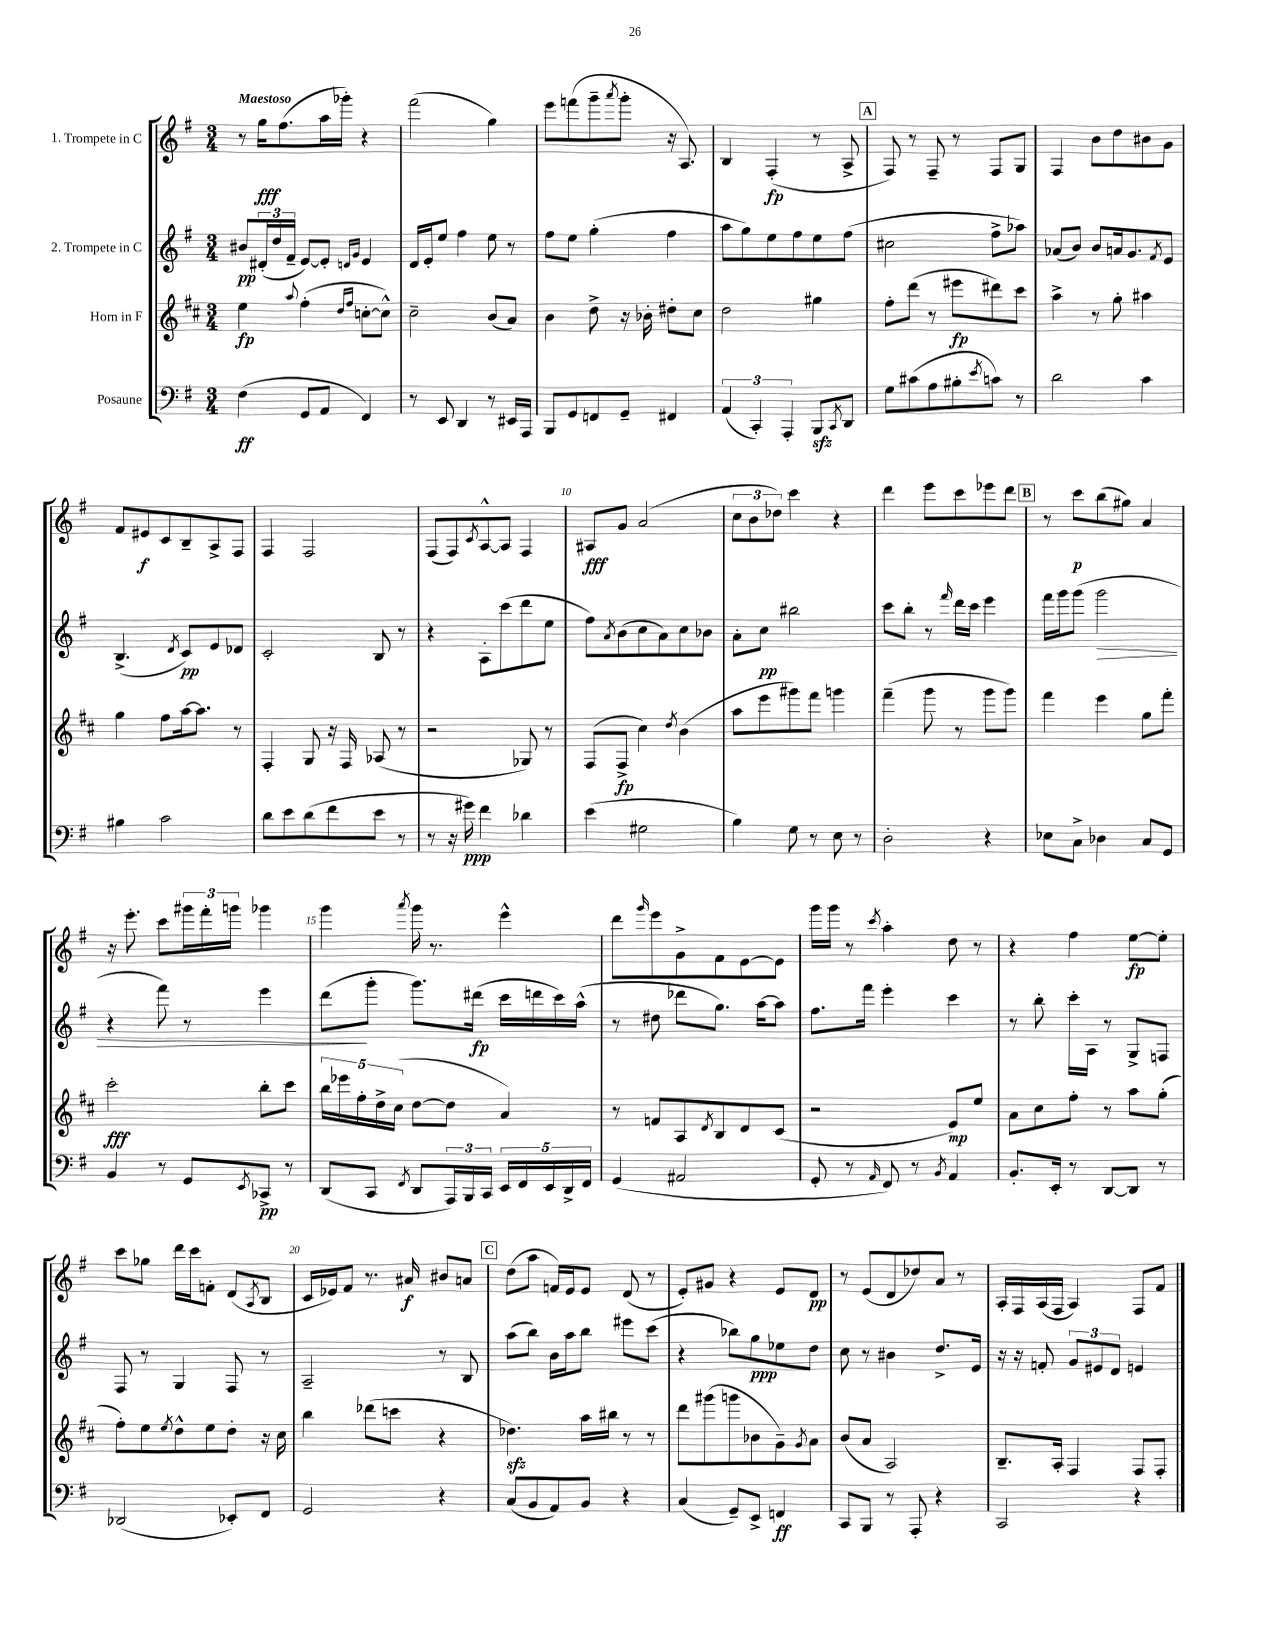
<<
\new StaffGroup <<
\new Staff = "s0" \with { instrumentName = "1. Trompete in C" } {
    \clef treble \key g \major \numericTimeSignature \time 3/4 \tempo "Maestoso"
    r8 g''16\fff fis''8.( a''16 ges'''16-.) r4 |
    fis'''2( g''4) |
    e'''8 f'''8( g'''8-- \acciaccatura { a'''8 } g'''8-. r16 a8.) |
    b4 fis4-.\fp( r8 a8-> |
    \mark \markup { \box "A" } fis8) r8 fis8-- r8 fis8 g8 |
    fis4 b'8 d''8 bis'8 g'8 |
    fis'8 eis'8\f c'8 b8-- a8-> fis8 |
    fis4 fis2 |
    fis8( fis8) \acciaccatura { c'8 } a8~-^ a8 fis4 |
    ais8\fff g'8 a'2( |
    \tuplet 3/2 { c''8 b'8 des''8) } c'''4 r4 |
    d'''4 e'''8 c'''8 ees'''8 d'''8 |
    \mark \markup { \box "B" } r8 c'''8\p b''8( gis''8) a'4 |
    r16 e'''8.-. c'''8 \tuplet 3/2 { gis'''16 fis'''16-. g'''16 } ges'''4 |
    g'''4 \acciaccatura { a'''8 } g'''16 r8. e'''4-^ |
    d'''8 \grace { g'''16 } e'''8 g'8-> fis'8 e'8~ e'8 |
    g'''16 g'''16 r8 \acciaccatura { c'''8 } a''4-. d''8 r8 |
    r4 fis''4 e''8~\fp e''8-. |
    c'''8 ges''8 d'''16 c'''16 f'8-. d'8( \acciaccatura { a8 } b8 |
    c'16 ees'16) fis'8 r8. ais'16\f bis'8 a'8 |
    \mark \markup { \box "C" } d''8( a''8 f'16) e'16 e'8 d'8( r8 |
    e'8-.) gis'8 r4 e'8 d'8\pp |
    r8 e'8( d'8 des''8) a'8 r8 |
    a16-. fis16 a16( fis16 a4) fis8 fis'8 \bar "|." |
}
\new Staff = "s1" \with { instrumentName = "2. Trompete in C" } {
    \clef treble \key g \major \numericTimeSignature \time 3/4
    bis'8\pp \tuplet 3/2 { dis'16-.( d''16 fis'16-- } e'8~) e'8-. \grace { d'16 g'16 } e'4 |
    d'16 e'16-. e''8 fis''4 e''8 r8 |
    fis''8 e''8 g''4-.( fis''4 |
    a''8 g''8) e''8 fis''8 e''8 fis''8( |
    \mark \markup { \box "A" } cis''2 fis''8-> aes''8) |
    aes'8( b'8) b'8 a'16 g'8. \acciaccatura { fis'8 } e'8 |
    b4.->( \acciaccatura { d'8 } c'8\pp) e'8 des'8 |
    c'2-. b8 r8 |
    r4 a8-. c'''8( d'''8 e''8 |
    fis''8) \acciaccatura { a'8 } b'8( c''8 a'8) c''8 bes'8 |
    a'8-. c''8\pp bis''2 |
    c'''8 b''8-. r8 \grace { fis'''16 } d'''16 c'''16 e'''4 |
    \mark \markup { \box "B" } fis'''16 g'''16 g'''8( g'''2\> |
    r4 fis'''8) r8 e'''4 |
    d'''8\!( g'''8-. g'''8.) dis'''16\fp( c'''16 d'''16 c'''16) a''16-^( |
    r8 dis''8 des'''8 g''8.) a''16~ a''8 |
    fis''8. fis'''16 e'''4-. c'''4 |
    r8 b''8-. c'''16-. a16 r8 g8-> f8 |
    fis8 r8 g4 fis8 r8 |
    a2-- r8 b8 |
    \mark \markup { \box "C" } a''8( b''8) b'16 a''16 b''8 eis'''8 c'''8( |
    r4 bes''8) g''8\ppp ees''8 d''8 |
    c''8 r8 bis'4 d''8.-> e'16 |
    r16 r16 f'8-. \tuplet 3/2 { g'8 eis'8 d'8 } e'4 \bar "|." |
}
\new Staff = "s2" \with { instrumentName = "Horn in F" } {
    \clef treble \key d \major \numericTimeSignature \time 3/4
    e''4\fp \appoggiatura { a''8 } fis''4-.( \grace { d''16 fis''16 } c''8~-. c''8-^) |
    cis''2-- b'8( a'8) |
    b'4 d''8-> r16 bes'16-. dis''8-. cis''8 |
    d''2 gis''4 |
    \mark \markup { \box "A" } fis''8-. d'''8( r8 eis'''8\fp dis'''8) cis'''8 |
    a''4-> r8 g''8-. ais''4 |
    g''4 fis''8 a''16~ a''8. r8 |
    fis4-. g8 r16 fis16 aes8( r8 |
    r2 ges8) r8 |
    fis8( fis8->\fp cis''4) \acciaccatura { d''8 } b'4( |
    a''8 e'''8 gis'''8) fis'''8 g'''4 |
    fis'''4--( g'''8 r8 g'''8 g'''8) |
    \mark \markup { \box "B" } fis'''4 e'''4 g''8 fis'''8-. |
    cis'''2-.\fff b''8-. cis'''8 |
    \tuplet 5/4 { b''16 ees'''16 fis''16-. d''16-> cis''16( } d''8~ d''8 a'4) |
    r8 f'8 a8 \acciaccatura { d'8 } b8 d'8 cis'8( |
    r2 e'8\mp) e''8 |
    a'8 cis''8 fis''8-. r8 a''8 g''8-.( |
    fis''8-.) e''8 \acciaccatura { e''8 } d''8-^ e''8 d''8-. r16 cis''16 |
    b''4 des'''8( c'''8 r4 |
    \mark \markup { \box "C" } des''4.\sfz) a''16 bis''16 r8 r8 |
    d'''8 gis'''8( g'''8 bes'8 g'8--) \acciaccatura { g'8 } a'8 |
    b'8( a'8 a2) |
    b8.-- a16-. fis4 fis8 fis8-. \bar "|." |
}
\new Staff = "s3" \with { instrumentName = "Posaune" } {
    \clef bass \key g \major \numericTimeSignature \time 3/4
    fis4\ff( g,8 a,8 fis,4) |
    r8 e,8 d,4 r8 eis,16 a,,16 |
    b,,8 g,8 f,8 g,8-- fis,4 |
    \tuplet 3/2 { a,4( c,4-.) a,,4-. } b,,8\sfz \acciaccatura { c,8 } d,8 |
    \mark \markup { \box "A" } g8 cis'8( a8 bis8-. \acciaccatura { e'8 } c'8) r8 |
    d'2 c'4 |
    bis4 c'2 |
    d'8 e'8 d'8( fis'8 e'8 r8 |
    r8 r16 gis'16\ppp) fis'4 des'4 |
    e'4( gis2 |
    b4) g8 r8 e8 r8 |
    d2-. r4 |
    \mark \markup { \box "B" } ees8 c8-> des4 c8 g,8 |
    b,4 r8 g,8 \acciaccatura { e,8 } ces,8->\pp r8 |
    d,8( c,8 \acciaccatura { fis,8 } d,8 \tuplet 3/2 { a,,16) b,,16 c,16 } \tuplet 5/4 { e,16 fis,16 e,16 d,16-> fis,16 } |
    g,4( ais,2 |
    g,8-. r8 \grace { a,16 } fis,8) r8 \acciaccatura { b,8 } a,4 |
    b,8.-. e,16-. r8 d,8~ d,8 r8 |
    des,2( ees,8-.) fis,8 |
    g,2 r4 |
    \mark \markup { \box "C" } c8( b,8 a,8) b,8 r4 |
    c4( g,8--) e,8-> f,4\ff |
    c,8 b,,8 r8 a,,8-. r4 |
    c,2 r4 \bar "|." |
}
>>
>>
\layout { \context { \Score \override BarNumber.break-visibility = ##(#f #t #t) barNumberVisibility = #(every-nth-bar-number-visible 5) } }
